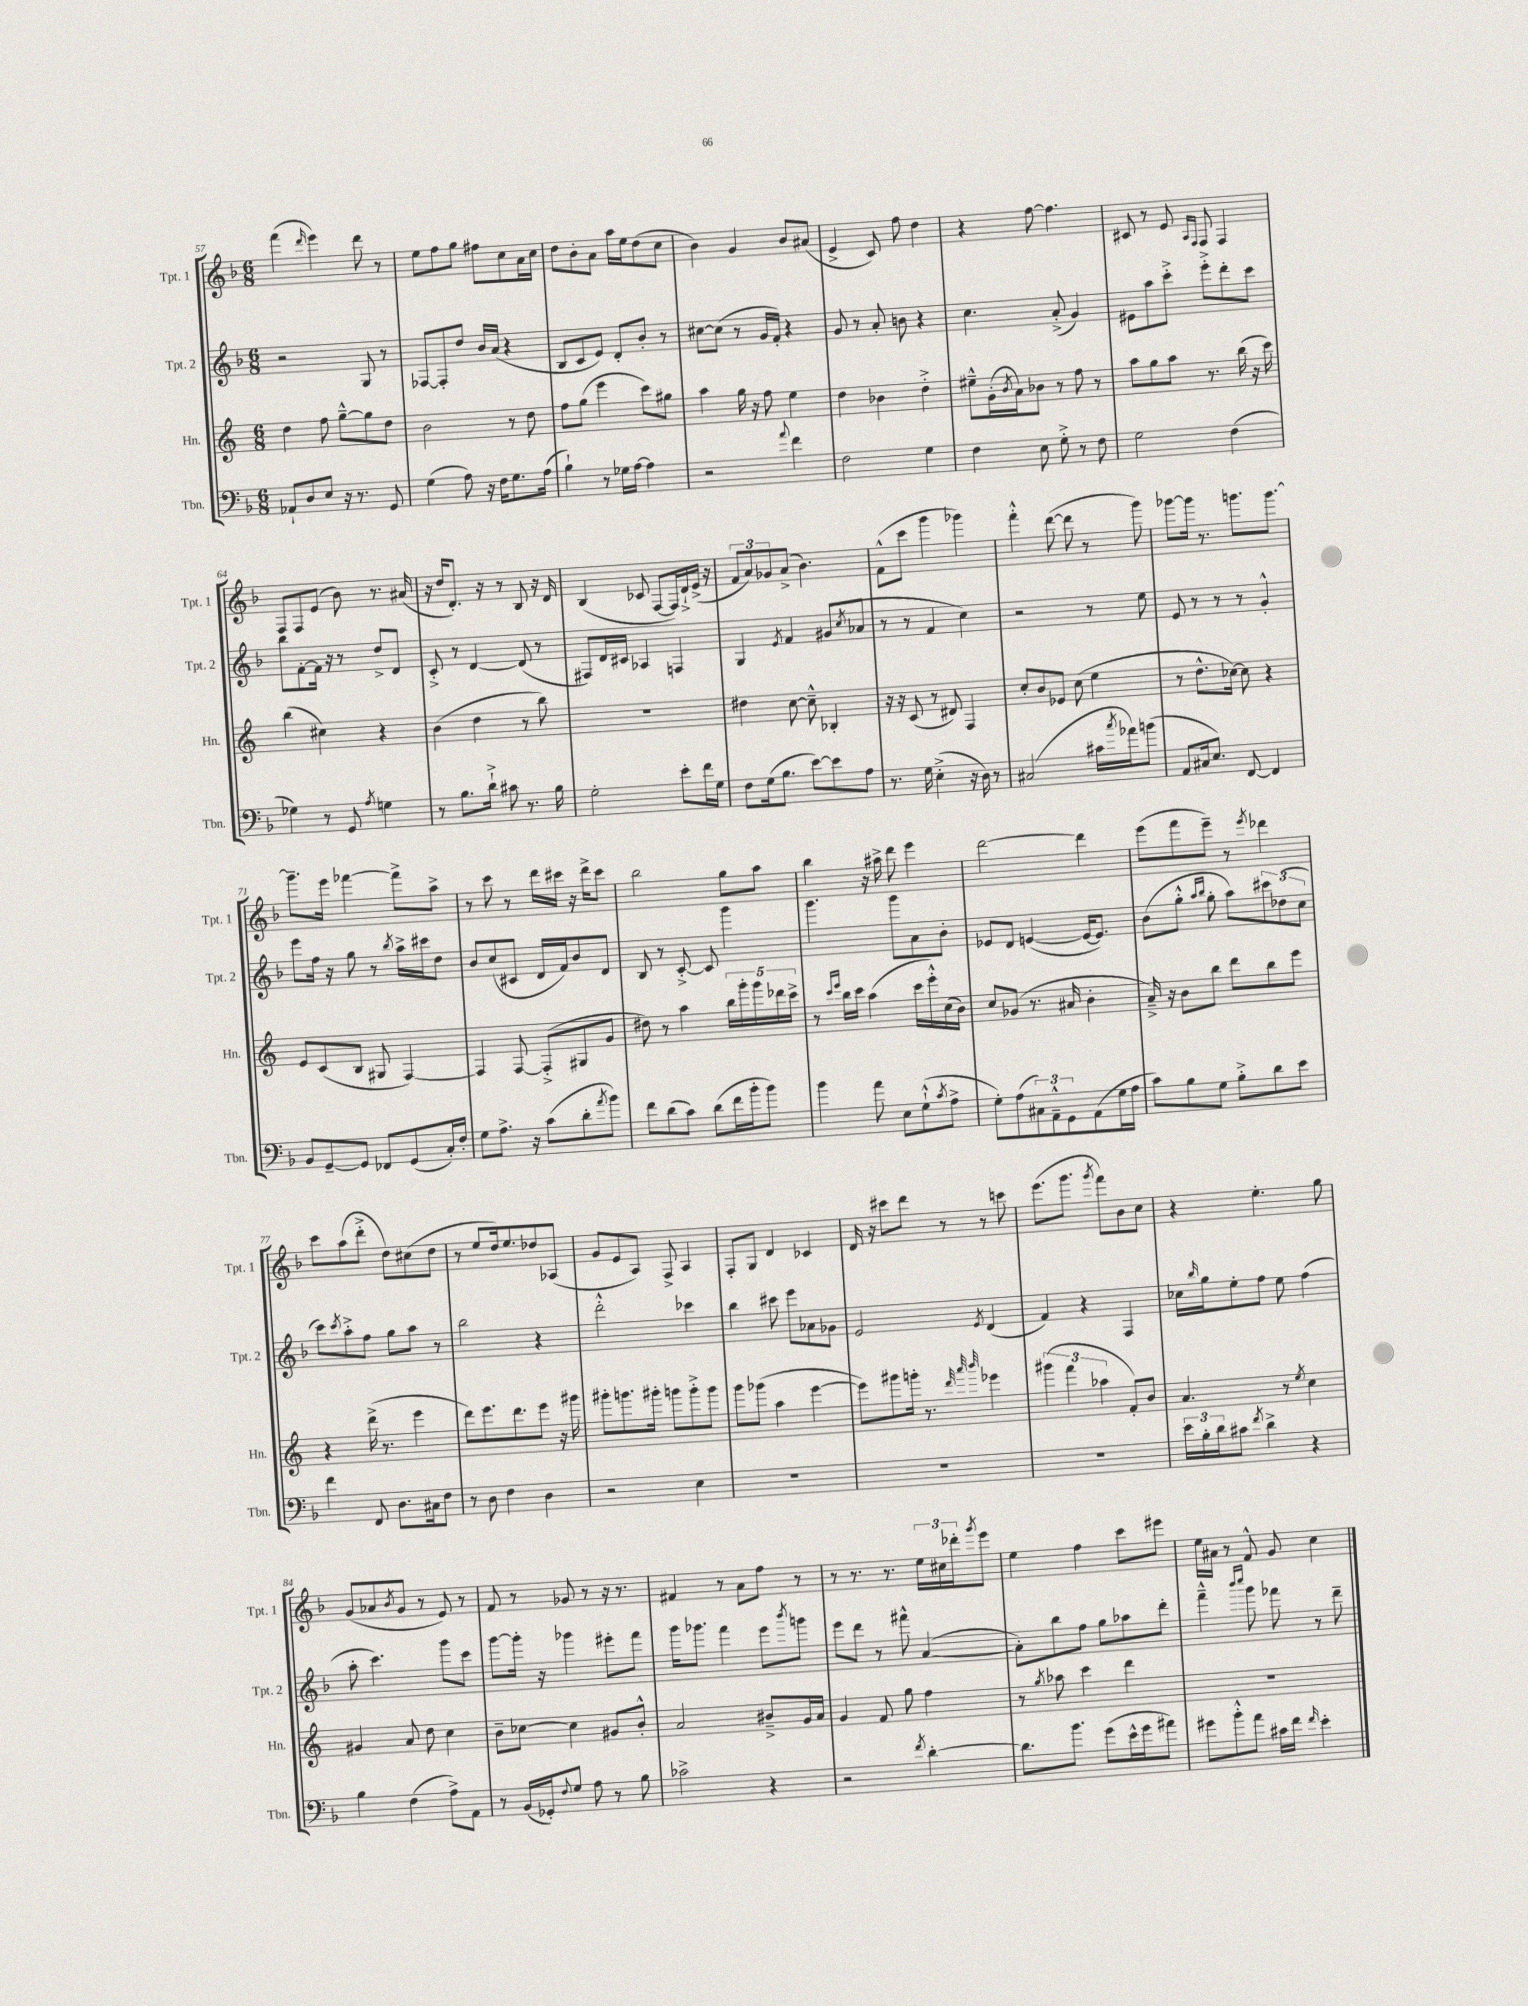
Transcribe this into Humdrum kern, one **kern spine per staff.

**kern	**kern	**kern	**kern
*staff4	*staff3	*staff2	*staff1
*clefF4	*clefG2	*clefG2	*clefG2
*k[b-]	*k[]	*k[b-]	*k[b-]
*M6/8	*M6/8	*M6/8	*M6/8
8AA-`	4dd	2r	(4fff
8D	.	.	.
.	.	.	16qqddd
8E	8ff	.	4eee)
16r	[8gg~^^	.	.
8.r	.	.	.
.	8gg]	8G	8ddd
8GG	8dd	8r	8r
=	=	=	=
(4G	2b	[8F-	8ee
.	.	8F-']	8ff
8A)	.	8dd	8gg
16r	.	16b-	8ff#
16F	.	(16a	.
8.G	8r	4r	8cc
.	8dd	.	16a
(16A	.	.	16cc
=	=	=	=
4B-`)	8ff	8B-	8dd
.	(8gg	8c	8b-'
8r	4eee	8e)	8a
16G-	.	8d'	16aa
[16A	.	.	16ee
4A]	8ccc)	8b-'	(8dd
.	8gg#	8r	8cc
=	=	=	=
2r	4aa	[8cc#	4b-)
.	.	(8cc#]	.
.	16gg	8r	4g
.	16r	.	.
.	8ff	16g	.
.	.	16f')	.
8qqa	.	.	.
4f	4ee	4r	8b-
.	.	.	(8a#
=	=	=	=
2F	4dd	8g	4e^
.	.	8r	.
.	4b-	8a'	8c)
.	.	8b	8ff
4G	4dd'^	4r	4dd
=	=	=	=
4F	8ee#~^^	4.cc	4r
.	(16g'	.	.
.	8qb	.	.
.	16a)	.	.
8E	8b-	.	[8ff
8G'^	8r	(8a'^	4.ff]
8r	8ff	4g)	.
8F	8r	.	.
=	=	=	=
2G	8aa	8e#	8c#
.	8gg	8aa	8r
.	8aa	8ccc'^	8e
.	.	.	16qqA
.	.	.	16qqF
.	8.r	8eee'^	8F
(4F	.	8ddd'	4F
.	(16bb	.	.
.	16r	8ccc	.
.	16ccc)	.	.
=	=	=	=
4G-)	(4bb	8bb-	8F
.	.	[8f'	8F
8r	4cc#)	16f]	(8e
.	.	16r	.
8GG	.	8r	8b-)
8qA	.	.	.
4G	4r	8dd^	8.r
.	.	8d	.
.	.	.	(16a#
=	=	=	=
8r	(4b	8c'^	16r
.	.	.	16dd
8.B-	.	8r	8.d')
.	4dd	[4d	.
16d`^	.	.	16r
8c#	.	.	8r
8.r	8r	(8d]	8B-
.	8bb)	8r	16r
16B-	.	.	16d
=	=	=	=
2G'	2.r	8F#)	(4B-
.	.	16d	.
.	.	16c#	.
.	.	4A-	8c-
.	.	.	[8F
8e'	.	4F	16F])
.	.	.	16d`^
16f	.	.	(16e^
16G	.	.	16r
=	=	=	=
8F	4dd#	4G	12f
.	.	.	12a)
(16G	.	.	.
.	.	.	12g-
8.B-	.	.	.
.	.	8qe	.
.	[8cc	4f	(8a^
[8e)	8cc~^^]	.	4.b-)
8e]	4B-'	(8g#	.
.	.	8qcc	.
8A	.	8a-	.
=	=	=	=
8.r	16r	8r	(8f^^
.	16r	.	.
.	(8c	8r	8ccc
16G	.	.	.
(4E'^	8r	4f	4ggg
.	8d#)	.	.
16r	4F	4cc)	4ggg-)
16D)	.	.	.
8r	.	.	.
=	=	=	=
(2C#	8cc'	2r	4fff'^^
.	8b	.	.
.	8e-	.	([8ddd
.	(8cc	.	8ddd]
16c#	4ee	8r	8r
8qcc	.	.	.
16a-)	.	.	.
(8b	.	8ee	8ggg)
=	=	=	=
8AA	8r	8e	[8ggg-
16C#	8.dd^^	8r	16ggg-]
8.E)	.	.	8.r
.	.	8r	.
.	[16cc-)	.	.
[8FF	8cc-]	8r	8.ggg
4FF]	4r	4g'^^	.
.	.	.	[8.ggg
=	=	=	=
8BB-	8e	8eee	8.ggg~]
[8GG~	(8c	16ff	.
.	.	16r	16eee
8GG]	8B	8gg	[4fff-
8FF-	8G#	8r	.
.	.	8qbb-	.
(8GG	[4F)	16aa^	8fff-^]
.	.	16ccc#	.
16C')	.	8dd	8aa^
16F'	.	.	.
=	=	=	=
8G	4F]	8b-	8r
8.A^	.	(8cc	8ccc
.	[8F	8c#	8r
16r	.	.	.
(8c	(8F'^]	16d	16ddd
.	.	16f)	16ccc#
8d'	8G#	8b-	16r
.	.	.	16ddd^
8qa	.	.	.
8b-)	8g	8d	8ccc#
=	=	=	=
8f	8dd#)	8B-	2bb-
(8d	8r	8r	.
8c)	4aa	[8c'^	.
(8d	.	8c]	.
16f	20bb	4ggg	8gg
.	20ggg'	.	.
16b-'	.	.	.
.	20ggg	.	.
8b-)	.	.	8aa
.	20ddd-	.	.
.	20ccc^	.	.
=	=	=	=
4b-	8r	4.ggg	4bb-
.	16qqccc	.	.
.	16qqeee	.	.
.	16bb	.	.
.	16ccc	.	.
8a	(4aa	.	16r
.	.	.	16aa#^
8E	.	8ggg	8ddd
(8G`^^	16ccc	8a	4eee
.	16eee'^^)	.	.
8qc	.	.	.
8A^	(16cc	8b-'	.
.	16b)	.	.
=	=	=	=
8G')	8cc	8e-	[2ddd
(8A	(8g-	8d	.
12C#)	8.r	([4e	.
12AA~^^	.	.	.
12GG	.	.	.
.	16a#	.	.
(8AA	4b'	16e_	4ddd]
.	.	8.e])	.
16G	.	.	.
16A	.	.	.
=	=	=	=
8c)	16a~^)	(8b-	(8eee
.	16r	.	.
8B-	8b	8gg'^^	8fff
.	.	16qqaa	.
.	.	16qqbb-	.
8G	8bb	8gg'	8eee~)
8B-'^	8ddd	8aa)	8r
.	.	.	8qeee
8d	8bb	12ccc#	4ddd-
.	.	(12dd-	.
8e	8eee	.	.
.	.	12cc	.
=	=	=	=
4f	4r	8ccc)	8ccc
.	.	8qccc	.
.	.	8aa'^	(8aa
8FF	(16ddd^	8ff	8ddd'^
.	8.r	.	.
8.D	.	8gg	8dd)
.	4eee	8aa	(8cc#
16C#	.	.	.
8F	.	8r	8dd
=	=	=	=
8r	8ddd)	2bb-	8r
8D	8.eee	.	8ee
4F	.	.	16dd)
.	8.ddd	.	8.ee
4D	8eee	4r	8dd-
.	16r	.	(8A-
.	16ggg#	.	.
=	=	=	=
2r	8ggg#'	2ddd'^^	8g
.	8.ggg	.	8e
.	.	.	8A)
.	16ggg#'	.	.
.	8ggg	.	8F^
4E	8ggg'^	4ccc-	4A
.	8ggg	.	.
=	=	=	=
2.r	8ggg	4bb-	8F'
.	(8ggg-	.	8G
.	4aa	8ccc#	4d
.	.	8eee	.
.	[4eee	8a-	4c-
.	.	8g-	.
=	=	=	=
2.r	8eee])	2e	16d
.	.	.	16r
.	8ggg#	.	8ccc#
.	16ggg'	.	8ddd
.	8.r	.	.
.	.	.	8r
.	32qqddd	.	.
.	32qqaaa	.	.
.	32qqbbb	8qe	.
.	4eee-	(4d	8r
.	.	.	8ccc
=	=	=	=
2.r	(6ggg#	4f)	(8.eee
.	6fff	.	.
.	.	.	8.ggg
.	.	4r	.
.	6aa-	.	.
.	.	.	8qggg
.	.	.	8fff)
.	8f')	4F	8b-
.	8b	.	8cc
=	=	=	=
24e	4.a	16cc-	4r
24B-'	.	.	.
.	.	16qqbb-	.
.	.	16gg	.
24d	.	.	.
8c#	.	8ee'	.
8qf	.	.	.
4d^	.	8ff	4.ee'
.	8r	8ee	.
.	8qee	.	.
4r	4cc	(4ff	.
.	.	.	8gg
=	=	=	=
4B-	4g#	8aa'	(8g
.	.	4.ccc)	8a-
.	.	.	8qb-
(4F	8a	.	8g
.	8dd	.	8r
8A^)	4cc	8ggg	8e)
8AA	.	8ccc	8r
=	=	=	=
8r	8b~	[8ggg	8f
(16BB-	[8cc-	16ggg']	8r
16GG-')	.	16r	.
8qqF	.	.	.
8G	4cc-]	4ggg-	8g-
8A	.	.	8r
8r	8g#	8eee#'	16r
.	.	.	8.r
8B-	8b'^^	8fff	.
=	=	=	=
2c-^	2a	16ggg	4f#
.	.	8.ggg-	.
.	.	4fff	8r
.	.	.	8a
4r	8b#~^	8eee	8ff
.	.	8qbbb-	.
.	16g	8ggg	8r
.	16a	.	.
=	=	=	=
2r	4g	8eee	8r
.	.	8ddd	8.r
.	8f	8r	.
.	.	.	8.r
.	8gg	8fff#^^	.
8qf	.	.	.
[4d'	4ff	([4a	24ee
.	.	.	24cc#
.	.	.	24ddd-'
.	.	.	8qggg
.	.	.	8eee
=	=	=	=
8.d]	8r	8a'])	4ee
.	8qgg	.	.
.	8aa-	8bb-	.
8.b-	.	.	.
.	4ccc	8ff	4ff
(8g	.	8gg	.
16e^^	4ddd	8aa-	8ccc
16g	.	.	.
8a#)	.	8ddd'	8eee#
=	=	=	=
8g#	2.r	4fff~^^	16ee
.	.	.	16a#
8b-'^^	.	.	8r
.	.	16qqbbb-	.
.	.	16qqcccc	.
8a	.	8ggg	8f^^
16c#	.	8fff-	8g
16f	.	.	.
16qqf	.	.	.
4e'	.	8r	4cc
.	.	8ddd~	.
==	==	==	==
*-	*-	*-	*-
